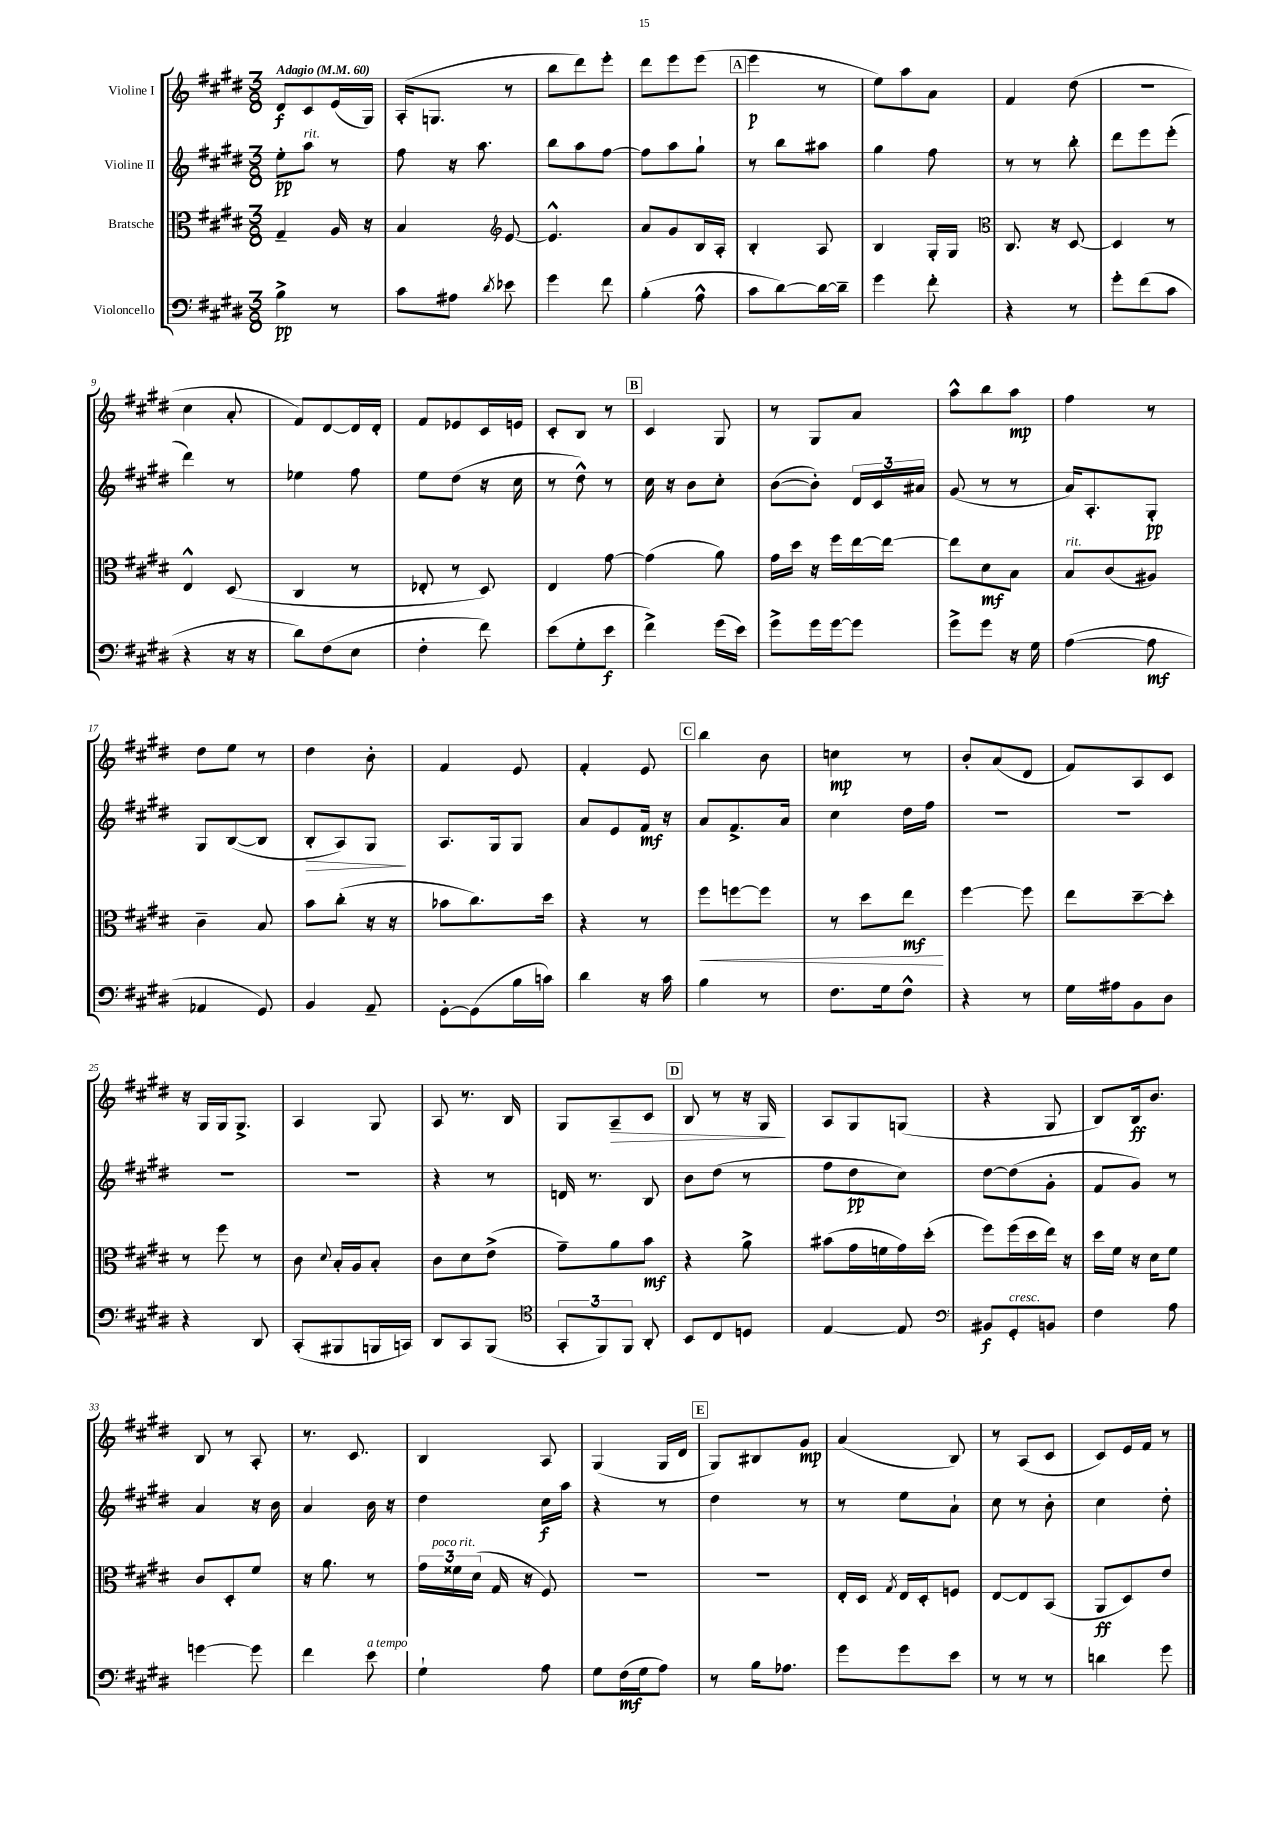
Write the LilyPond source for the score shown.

<<
\new StaffGroup <<
\new Staff = "s0" \with { instrumentName = "Violine I" } {
    \clef treble \key e \major \numericTimeSignature \time 3/8 \tempo "Adagio" 4 = 60
    \autoBeamOff dis'8[\f cis'8 e'16( gis16]) |
    a16[-.( g8.] r8 |
    b''8[ dis'''8) e'''8]-. |
    dis'''8[ e'''8 e'''8]( |
    \mark \markup { \box "A" } e'''4\p r8 |
    e''8[) a''8 a'8] |
    fis'4 dis''8( |
    R4. |
    cis''4 a'8-. |
    fis'8[) dis'8~ dis'16 dis'16]-. |
    fis'8[ ees'8 cis'16 e'16] |
    cis'8[-. b8] r8 |
    \mark \markup { \box "B" } cis'4 gis8 |
    r8 gis8[ a'8] |
    a''8[-^ b''8 a''8]\mp |
    fis''4 r8 |
    dis''8[ e''8] r8 |
    dis''4 b'8-. |
    fis'4 e'8 |
    fis'4-. e'8 |
    \mark \markup { \box "C" } b''4 b'8 |
    c''4\mp r8 |
    b'8[-. a'8( dis'8] |
    fis'8[) a8 cis'8] |
    r16 gis16[ gis16 gis8.]-> |
    a4 gis8 |
    a8 r8. b16 |
    gis8[ a8--\> cis'8] |
    \mark \markup { \box "D" } b8 r8 r16 gis16\! |
    a8[ gis8 g8]( |
    r4 gis8 |
    b8[) b16\ff b'8.] |
    b8 r8 a8-. |
    r8. cis'8. |
    b4 a8 |
    gis4( gis16[ dis'16] |
    \mark \markup { \box "E" } gis8[) bis8 gis'8]\mp |
    a'4( b8) |
    r8 a8[( cis'8] |
    cis'8[) e'16 fis'16] r8 \bar "|." |
}
\new Staff = "s1" \with { instrumentName = "Violine II" } {
    \clef treble \key e \major \numericTimeSignature \time 3/8
    \autoBeamOff e''8[-.\pp a''8]^\markup { \italic "rit." } r8 |
    fis''8 r16 a''8. |
    b''8[ a''8 fis''8]~ |
    fis''8[ a''8 gis''8]-! |
    \mark \markup { \box "A" } r8 b''8[ ais''8] |
    gis''4 fis''8 |
    r8 r8 b''8-. |
    dis'''8[ e'''8 e'''8]-.( |
    dis'''4) r8 |
    ees''4 fis''8 |
    e''8[ dis''8]( r16 cis''16 |
    r8 dis''8-^) r8 |
    \mark \markup { \box "B" } cis''16 r16 b'8[ cis''8]-. |
    b'8[~( b'8]-.) \tuplet 3/2 { dis'16[ cis'16 ais'16] } |
    gis'8( r8 r8 |
    a'16[) a8.-. gis8]-.\pp |
    gis8[ b8~( b8] |
    b8[-.\> a8) gis8]\! |
    a8.[ gis16 gis8] |
    a'8[ e'8 fis'16]\mf r16 |
    \mark \markup { \box "C" } a'8[ fis'8.-> a'16] |
    cis''4 dis''16[ fis''16] |
    R4. |
    R4. |
    R4. |
    R4. |
    r4 r8 |
    d'16 r8. b8 |
    \mark \markup { \box "D" } b'8[ dis''8]( r8 |
    fis''8[ dis''8\pp cis''8]) |
    dis''8[~ dis''8( gis'8]-. |
    fis'8[ gis'8]) r8 |
    a'4 r16 b'16 |
    a'4 b'16 r16 |
    dis''4 cis''16[\f a''16] |
    r4 r8 |
    \mark \markup { \box "E" } dis''4 r8 |
    r8 e''8[ a'8]-! |
    cis''8 r8 b'8-. |
    cis''4 dis''8-. \bar "|." |
}
\new Staff = "s2" \with { instrumentName = "Bratsche" } {
    \clef alto \key e \major \numericTimeSignature \time 3/8
    \autoBeamOff gis4-- a16 r16 |
    b4 \clef treble e'8~ |
    e'4.-^ |
    a'8[ gis'8 b16 a16]-. |
    \mark \markup { \box "A" } b4-. a8 |
    b4 gis16[-. gis16] |
    \clef alto cis8. r16 dis8~ |
    dis4 r8 |
    e4-^ dis8( |
    cis4 r8 |
    ees8-. r8 dis8) |
    e4 gis'8~ |
    \mark \markup { \box "B" } gis'4( a'8) |
    gis'16[ dis''16] r16 fis''16[ e''16~ e''16]~ |
    e''8[ dis'8\mf b8] |
    b8[^\markup { \italic "rit." } cis'8( ais8]) |
    cis'4-- b8 |
    b'8[ cis''8]-.( r16 r16 |
    bes'8[ cis''8.) dis''16] |
    r4 r8 |
    \mark \markup { \box "C" } fis''8[\< f''8~ f''8] |
    r8 dis''8[ e''8]\mf\! |
    fis''4~ fis''8 |
    e''8[ dis''8~-- dis''8]-. |
    r8 fis''8 r8 |
    cis'8 \appoggiatura { dis'8 } b16[-. a16 b8]-. |
    cis'8[ dis'8 e'8]->( |
    gis'8[--) a'8 b'8]\mf |
    \mark \markup { \box "D" } r4 a'8-> |
    bis'8[( gis'16 f'16 gis'16) dis''16]-.( |
    fis''8[) fis''16( dis''16 e''16]) r16 |
    dis''16[ fis'16] r16 dis'16[ fis'8] |
    cis'8[ dis8-. fis'8] |
    r16 a'8. r8 |
    \tuplet 3/2 { gis'16[ fisis'16^\markup { \italic "poco rit." } dis'16]( } gis16 r16 fis8) |
    R4. |
    \mark \markup { \box "E" } R4. |
    e16[-. dis16] \acciaccatura { gis8 } e16[ dis16-. f8] |
    e8[~ e8 b,8]( |
    a,8[\ff dis8) e'8] \bar "|." |
}
\new Staff = "s3" \with { instrumentName = "Violoncello" } {
    \clef bass \key e \major \numericTimeSignature \time 3/8
    \autoBeamOff b4->\pp r8 |
    cis'8[ ais8] \acciaccatura { dis'8 } ees'8 |
    gis'4 fis'8 |
    b4-.( a8-^ |
    \mark \markup { \box "A" } cis'8[ dis'8~) dis'16~ dis'16]-- |
    gis'4 fis'8-. |
    r4 r8 |
    gis'8[-. fis'8( cis'8] |
    r4 r16 r16 |
    dis'8[) fis8( e8] |
    fis4-. fis'8) |
    e'8[( gis8-. e'8]\f |
    \mark \markup { \box "B" } fis'4->) gis'16[( e'16]) |
    gis'8[-> gis'16 gis'16~ gis'8] |
    gis'8[-> gis'8] r16 gis16 |
    a4~( a8\mf |
    aes,4 gis,8) |
    b,4 a,8-- |
    gis,8[~-. gis,8( b16 c'16]) |
    dis'4 r16 cis'16 |
    \mark \markup { \box "C" } b4 r8 |
    fis8.[ gis16 fis8]-^ |
    r4 r8 |
    gis16[ ais16 b,8 dis8] |
    r4 dis,8 |
    cis,8[-.( bis,,8 b,,16 c,16]) |
    dis,8[ cis,8 b,,8]( |
    \clef tenor \tuplet 3/2 { gis,8[-. fis,8) fis,8] } a,8-. |
    \mark \markup { \box "D" } b,8[ cis8 d8] |
    e4~ e8 |
    \clef bass bis,8[\f gis,8-.^\markup { \italic "cresc." } b,8] |
    fis4 a8 |
    g'4~ g'8 |
    fis'4 e'8^\markup { \italic "a tempo" } |
    gis4-! a8 |
    gis8[ fis16\mf( gis16 a8]) |
    \mark \markup { \box "E" } r8 b16[ aes8.] |
    gis'8[ gis'8 e'8] |
    r8 r8 r8 |
    d'4 gis'8 \bar "|." |
}
>>
>>
